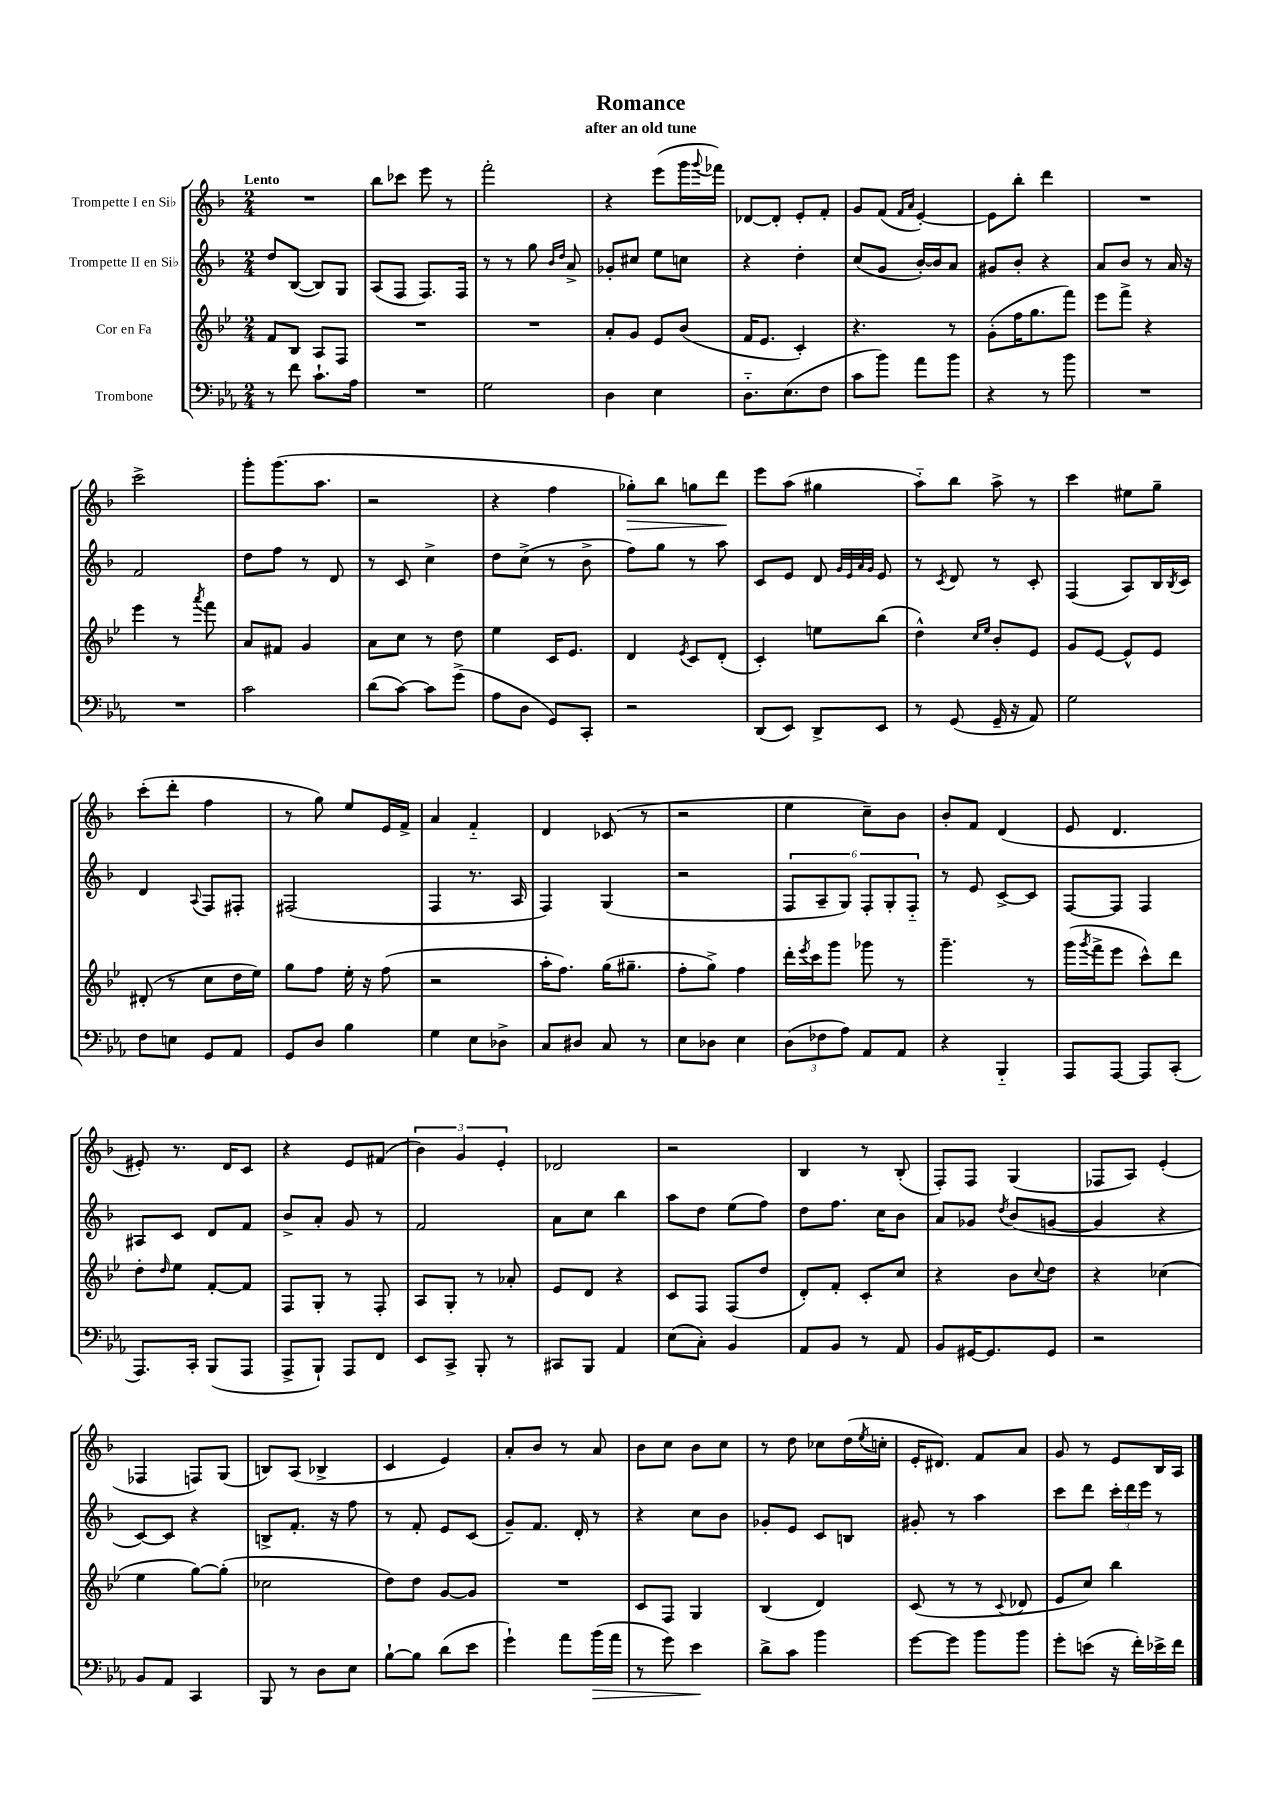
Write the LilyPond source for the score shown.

\header { title = "Romance" subtitle = "after an old tune" }
<<
\new StaffGroup <<
\new Staff = "s0" \with { instrumentName = "Trompette I en Sib" } {
    \clef treble \key f \major \numericTimeSignature \time 2/4 \tempo "Lento"
    R2 |
    bes''8 ces'''8 e'''8 r8 |
    f'''2-. |
    r4 e'''8( g'''16 \appoggiatura { g'''8 } fes'''16) |
    des'8~ des'8-. e'8-. f'8-. |
    g'8 f'8( \grace { f'16 a'16 } e'4~-.) |
    e'8 bes''8-. d'''4 |
    R2 |
    c'''2-> |
    g'''8-. g'''8.( a''8. |
    r2 |
    r4 f''4 |
    ges''8-.\>) bes''8 g''8 d'''8\! |
    e'''8 a''8( gis''4 |
    a''8-_) bes''8 a''8-> r8 |
    c'''4 eis''8 g''8-- |
    c'''8-.( d'''8-. f''4 |
    r8 g''8) e''8 e'16 f'16-> |
    a'4 f'4-_ |
    d'4 ces'8( r8 |
    r2 |
    e''4 c''8--) bes'8 |
    bes'8-. f'8 d'4( |
    e'8 d'4. |
    eis'8-.) r8. d'16 c'8 |
    r4 e'8 fis'8( |
    \tuplet 3/2 { bes'4) g'4 e'4-. } |
    des'2 |
    r2 |
    bes4 r8 bes8-.( |
    f8-.) f8 g4( |
    fes8 a8) e'4-.( |
    fes4 f8) g8( |
    b8) a8( bes4-> |
    c'4 e'4) |
    a'8-. bes'8 r8 a'8 |
    bes'8 c''8 bes'8 c''8 |
    r8 d''8 ces''8 d''16( \acciaccatura { e''8 } c''16-. |
    e'16-. dis'8.) f'8 a'8 |
    g'8 r8 e'8 bes16 a16 \bar "|." |
}
\new Staff = "s1" \with { instrumentName = "Trompette II en Sib" } {
    \clef treble \key f \major \numericTimeSignature \time 2/4
    d''8 bes8~( bes8) g8 |
    a8( f8 f8.) f16 |
    r8 r8 g''8 \grace { bes'16 d''16 } a'8-> |
    ges'8-. cis''8 e''8 c''8 |
    r4 d''4-. |
    c''8( g'8 bes'16~-.) bes'16 a'8 |
    gis'8 bes'8-. r4 |
    a'8 bes'8 r8 a'16 r16 |
    f'2 |
    d''8 f''8 r8 d'8 |
    r8 c'8 c''4-> |
    d''8 c''8->( r8 bes'8-> |
    f''8) g''8 r8 a''8 |
    c'8 e'8 d'8 \grace { g'32 e'32 a'32 g'32 } e'8 |
    r8 \acciaccatura { c'8 } d'8 r8 c'8-. |
    f4( a8) bes16 \acciaccatura { bes8 } c'16 |
    d'4 \appoggiatura { a8 } f8 fis8-. |
    fis2( |
    f4 r8. a16 |
    f4) g4( |
    r2 |
    \tuplet 6/4 { f8 a8-- g8) f8-. g8-. f8-_ } |
    r8 e'8 c'8~-> c'8 |
    f8~ f8 f4 |
    ais8 c'8 d'8 f'8 |
    bes'8-> a'8-. g'8 r8 |
    f'2 |
    a'8 c''8 bes''4 |
    a''8 d''8 e''8( f''8) |
    d''8 f''8. c''16 bes'8 |
    a'8 ges'8 \acciaccatura { d''8 } bes'8( g'8~ |
    g'4 r4 |
    c'8~) c'8 r4 |
    b8-> f'8.-. r16 f''8 |
    r8 f'8-. e'8 c'8( |
    g'8--) f'8. d'16-. r8 |
    r4 c''8 bes'8 |
    ges'8-. e'8 c'8 b8 |
    gis'8-. r8 a''4 |
    c'''8 d'''8 \tuplet 3/2 { c'''16-. d'''16 e'''16 } r8 \bar "|." |
}
\new Staff = "s2" \with { instrumentName = "Cor en Fa" } {
    \clef treble \key bes \major \numericTimeSignature \time 2/4
    f'8 bes8 a8 f8 |
    R2 |
    R2 |
    a'8-. g'8 ees'8 bes'8( |
    f'16 ees'8. c'4-.) |
    r4. r8 |
    g'8-.( f''16 g''8. f'''8) |
    ees'''8 f'''8-> r4 |
    ees'''4 r8 \acciaccatura { a'''8 } f'''8 |
    a'8 fis'8 g'4 |
    a'8 c''8 r8 d''8 |
    ees''4 c'16 ees'8. |
    d'4 \acciaccatura { ees'8 } c'8 d'8-.( |
    c'4-.) e''8 bes''8( |
    d''4-^) \grace { c''16 ees''16 } bes'8-. ees'8 |
    g'8 ees'8~ ees'8-^ ees'8 |
    dis'8-.( r8 c''8 d''16 ees''16) |
    g''8 f''8 ees''16-. r16 f''8( |
    r2 |
    a''16-. f''8.) g''16( gis''8.-- |
    f''8-. g''8->) f''4 |
    d'''16-. \acciaccatura { ees'''8 } c'''16 g'''8 ges'''8 r8 |
    g'''4.-- r8 |
    g'''16( \acciaccatura { g'''8 } f'''16-> ees'''8 c'''8-^) d'''8 |
    d''8-. \grace { d''16 } ees''8 f'8~-. f'8 |
    f8 g8-. r8 f8-. |
    a8 g8-. r8 aes'8-. |
    ees'8 d'8 r4 |
    c'8 f8 f8( d''8 |
    d'8-.) f'8-. c'8-. c''8 |
    r4 bes'8 \appoggiatura { c''8 } d''8 |
    r4 ces''4( |
    ees''4 g''8~) g''8-.( |
    ces''2 |
    d''8) d''8 g'8~ g'8 |
    R2 |
    c'8 f8 g4 |
    bes4( d'4) |
    c'8( r8 r8 \appoggiatura { c'8 } des'8 |
    ees'8 c''8) bes''4 \bar "|." |
}
\new Staff = "s3" \with { instrumentName = "Trombone" } {
    \clef bass \key ees \major \numericTimeSignature \time 2/4
    r8 f'8 c'8.-! aes16 |
    R2 |
    g2 |
    d4 ees4 |
    d8.-_ ees8.( f8 |
    c'8 bes'8) aes'8 bes'8 |
    r4 r8 bes'8 |
    R2 |
    R2 |
    c'2 |
    d'8( c'8~) c'8 g'8->( |
    aes8 d8 g,8) c,8-. |
    r2 |
    d,8( ees,8) d,8-> ees,8 |
    r8 g,8( g,16-- r16 aes,8) |
    g2 |
    f8 e8 g,8 aes,8 |
    g,8 d8 bes4 |
    g4 ees8 des8-> |
    c8 dis8 c8 r8 |
    ees8 des8 ees4 |
    \tuplet 3/2 { d8( fes8 aes8) } aes,8 aes,8 |
    r4 bes,,4-_ |
    aes,,8 aes,,8~ aes,,8 c,8-.( |
    aes,,8.) c,16-. bes,,8( aes,,8 |
    aes,,8-> bes,,8-!) aes,,8 f,8 |
    ees,8 c,8-> bes,,8-. r8 |
    cis,8 bes,,8 aes,4 |
    ees8( c8-.) bes,4 |
    aes,8 bes,8 r8 aes,8 |
    bes,8 gis,16~ gis,8. gis,8 |
    r2 |
    bes,8 aes,8 c,4 |
    bes,,8 r8 d8 ees8 |
    bes8~-! bes8 d'8( ees'8 |
    g'4-!) aes'8 bes'16\>( aes'16 |
    r8 g'8) ees'4\! |
    d'8-> c'8 bes'4 |
    g'8~ g'8 bes'8 bes'8 |
    g'8-. e'8( r16 f'16-.) ees'16-> f'16 \bar "|." |
}
>>
>>
\layout { \context { \Score \remove "Bar_number_engraver" } }
